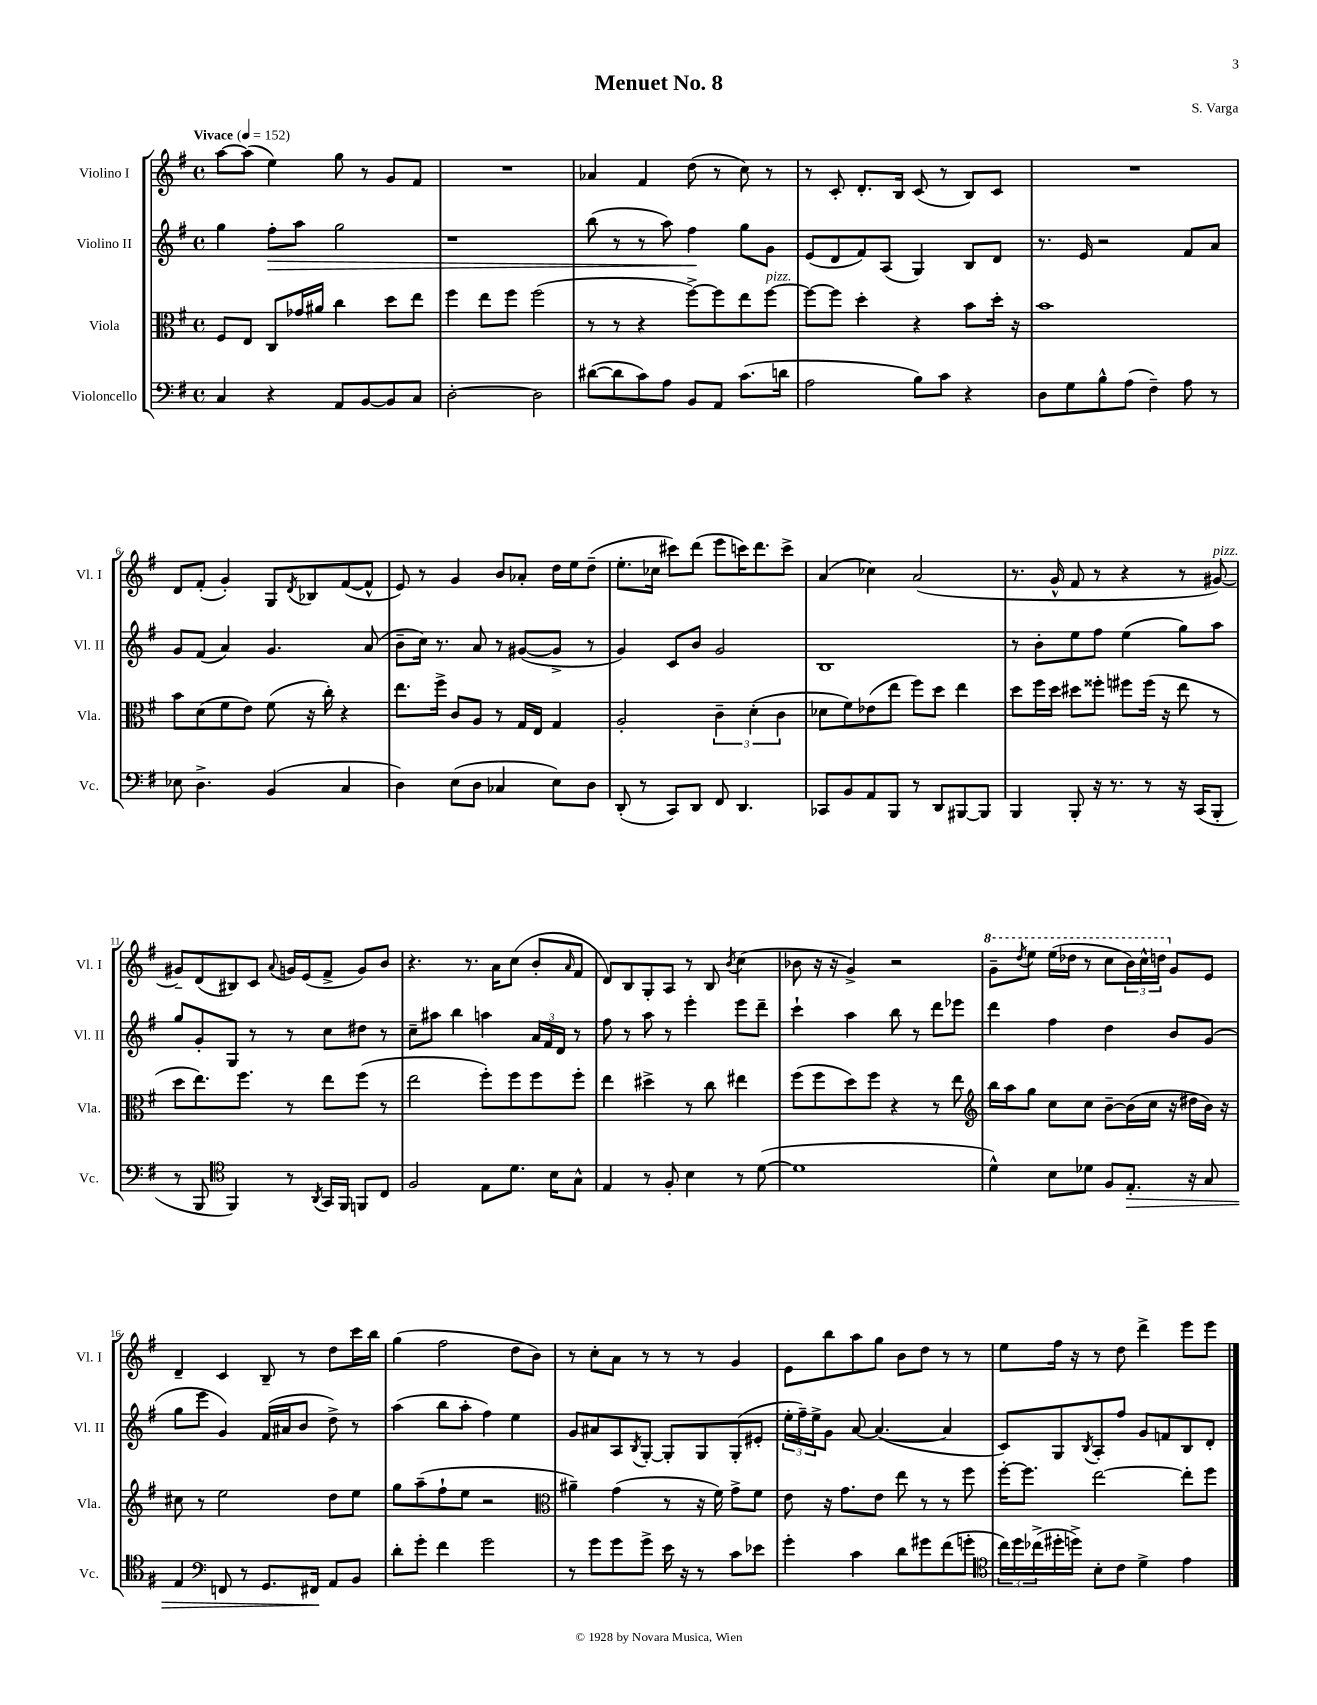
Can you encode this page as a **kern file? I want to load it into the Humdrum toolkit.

**kern	**kern	**kern	**kern
*staff4	*staff3	*staff2	*staff1
*clefF4	*clefC3	*clefG2	*clefG2
*k[f#]	*k[f#]	*k[f#]	*k[f#]
*M4/4	*M4/4	*M4/4	*M4/4
*met(c)	*met(c)	*met(c)	*met(c)
*MM152	*MM152	*MM152	*MM152
4C/	8F#/L	4gg\	[8aa\L
.	8E/J	.	(8aa\]J
4r	8C/L	8ff#'\L	4ee\)
.	16g-/L	8aa\J	.
.	16a#/JJ	.	.
8AA/L	4cc\	2gg\	8gg\
[8BB/	.	.	8r
8BB/]	8dd\L	.	8g/L
8C/J	8ee\J	.	8f#/J
=	=	=	=
[2D'\	4ff#\	1r	1r
.	8ee\L	.	.
.	8ff#\J	.	.
2D\]	(2ff#\	.	.
=	=	=	=
([8d#\L	8r	(8bb\	4a-/
8d#\]	8r	8r	.
8c\)	4r	8r	4f#/
8A\J	.	8aa\)	.
8BB/L	[8ff#^\L)	4ff#\	(8dd\
8AA/J	8ff#\]	.	8r
(8.c\L	8ee\	8gg\L	8cc\)
.	[8ff#\J	8g\J	8r
16d\Jk	.	.	.
=	=	=	=
2A\	8ff#\_L	(8e/L	8r
.	8ff#\]J	8d/	8c'/
.	4dd'\	8f#/)	8.d'/L
.	.	(8A/J	.
.	.	.	16B/Jk
8B\L)	4r	4G/)	(8c/
8c\J	.	.	8r
4r	8b\L	8B/L	8B/L)
.	16dd'\Jk	8d/J	8c/J
.	16r	.	.
=	=	=	=
8D\L	1b	8.r	1r
8G\	.	.	.
.	.	16e/	.
8B^^\	.	2r	.
(8A\J	.	.	.
4F#~\)	.	.	.
8A\	.	8f#/L	.
8r	.	8a/J	.
=	=	=	=
8E-\	8b\L	8g/L	8d/L
4.D^\	(8d\	(8f#/J	(8f#'/J
.	8f#\	4a/)	4g'/)
.	8e\J)	.	.
(4BB/	(8f#\	4.g/	8G/L
.	.	.	8qd/
.	16r	.	8B-/
.	16cc'\)	.	.
4C/	4r	.	([8f#/
.	.	(8a/	8f#^^/]J
=	=	=	=
4D\)	8.ee\L	8b~\L	8e/)
.	.	16cc\Jk)	8r
.	16ff#^\Jk	8.r	.
(8E\L	8c/L	.	4g/
8D\J	8A/J	8a/	.
4C-/	8r	8r	8b/L
.	16G/LL	([8g#/L	8a-'/J
.	16E/JJ	.	.
8E\L)	4G/	8g#^/]J	16dd\LL
.	.	.	16ee\J
8D\J	.	8r	(8dd~\J
=	=	=	=
(8DD'/	2A'/	4g/)	8.ee'\L
8r	.	.	.
.	.	.	16cc-\Jk
8CC/L)	.	8c/L	8ccc#\L)
8DD/J	.	8b/J	(8ddd\J
8FF#/	6c~\	2g/	8eee\L
4.DD/	.	.	16ccc\K)
.	(6d'\	.	.
.	.	.	8.ddd\
.	6c\	.	.
.	.	.	8ccc^\J
=	=	=	=
8CC-/L	8d-\L	1B	(4a/
8BB/	8f#\)	.	.
8AA/	(8e-\	.	4cc-\)
8BBB/J	8ee\J	.	.
8r	8ff#\L)	.	(2a/
8DD/L	8dd\J	.	.
[8BBB#/	4ee\	.	.
8BBB#/]J	.	.	.
=	=	=	=
4BBB/	8dd\L	8r	8.r
.	16ff#\L	8b'\L	.
.	16dd\JJ	.	16g^^/
8BBB'/	8dd#\L	8ee\	8f#/
16r	8ff##'\J	8ff#\J	8r
8.r	.	.	.
.	8ff#\L	(4ee\	4r
8r	(16ff#\Jk	.	.
.	16r	.	.
16r	8ee\	8gg\L)	8r
(16CC/LK	.	.	.
8BBB'/J	8r	8aa\J	[8g#/)
=	=	=	=
8r	8dd\L	8gg/L	8g#~/]L
8BBB/	8.ee\)	8g'/	(8d/
*clefC4	*	*	*
4FF#/)	.	8G/J	8B#/)
.	8.ff#\J	.	.
.	.	8r	8c/J
.	.	.	8qqa/
8r	8r	8r	16g/LL
.	.	.	(16e/J
8qAA/	.	.	.
16GG/LL	8ee\L	8cc\L	8f#^/J
16FF#/JJ	.	.	.
8FF/L	(8ff#\J	8dd#\J	8g/L)
8C/J	8r	8r	8b/J
=	=	=	=
2F#/	2ee\	8cc~\L	4.r
.	.	8aa#\J	.
.	.	4bb\	.
.	.	.	8.r
8E\L	8ff#'\L)	4aa\	.
.	.	.	16a\LK
8.d\J	8ff#\	.	(8cc\J
.	8ff#\	24a/LL	8b'/L
.	.	24f#/	.
16B\LK	.	.	.
.	.	24d/JJ	.
.	.	.	16qqa/
8G^^\J	8ff#'\J	8r	8f#/J
=	=	=	=
4E/	4ee\	8ff#\	8d/L)
.	.	8r	8B/
8r	4dd#^\	8aa\	8G'/
8F#'/	.	8r	8A/J
4B\	8r	4eee'\	8r
.	8cc\	.	8B/
.	.	.	8qb/
8r	4ee#\	8eee\L	(4cc\
([8d\	.	8ddd~\J	.
=	=	=	=
1d]	(8ff#\L	4ccc`\	8b-\
.	8ff#\	.	16r
.	.	.	16r
.	8dd\)	4aa\	4g^/)
.	8ff#\J	.	.
.	4r	8bb\	2r
.	.	8r	.
.	8r	8ddd\L	.
.	8ee\	8eee-\J	.
=	=	=	=
*	*clefG2	*	*
4d^^\)	16bb\LL	4ddd\	8gg~\L
.	16aa\J	.	.
.	.	.	8qddd/
.	8gg\J	.	8eee\J
8B\L	8cc\L	4ff#\	(16eee\LL
.	.	.	16ddd-\JJ
8d-\J	8cc\J	.	8r
8F#/L	[8b~\L	4dd\	8ccc\L
8.E'/J	(16b\]L	.	24bb\L)
.	.	.	24ccc^^\
.	16cc\JJ	.	.
.	.	.	24ddd\JJ
.	16r	8b/L	8g/L
16r	16dd#\LL	.	.
8G/	16b\JJ)	(8g/J	8e/J
.	16r	.	.
=	=	=	=
4E/	8cc#\	8gg\L	4d~/
.	8r	8eee\J	.
*clefF4	*	*	*
8FF/	2ee\	4g/)	4c/
8r	.	.	.
8.GG/L	.	(16f#/LL	8B~/
.	.	16a#/J	.
.	.	8b/J	8r
16FF#/Jk	.	.	.
8AA/L	8dd\L	8dd^\)	8dd\L
8BB/J	8ee\J	8r	16ccc\L
.	.	.	16bb\JJ
=	=	=	=
8d'\L	8gg\L	(4aa\	(4gg\
8g'\J	(8aa~\	.	.
4f#\	8ff#`\	8bb\L	2ff#\
.	8ee\J	8aa'\J	.
2g\	2r	4ff#\)	.
.	.	4ee\	8dd\L
.	.	.	8b\J)
=	=	=	=
*	*clefC3	*	*
8r	4a#~\)	8g/L	8r
8g\L	.	8a#/	8cc'\L
8g\	(4g\	8A/	8a\J
.	.	8qB/	.
8g^\J	.	[8G'/J	8r
16e\	8r	8G'/]L	8r
16r	.	.	.
8r	16r	8G/	8r
.	16f#\)	.	.
8c\L	8g^\L	(8G'/	4g/
8e-\J	8f#\J	8e#'/J	.
=	=	=	=
4g'\	8e\	24ee'\LL	8e\L
.	.	24ff#~\)	.
.	.	24ee^\J	.
.	16r	8g\J	8bb\
.	8.g\L	.	.
4c\	.	[8a/	8aa\
.	8e\J	(4.a/_	8gg\J
8d\L	8ee\	.	8b\L
8g#\	8r	.	8dd\J
(8f#\	8r	4a/]	8r
8g'\J	8ff#\	.	8r
=	=	=	=
*clefC4	*	*	*
24cc\LL)	[16ff#'\LK	8c/L)	8ee\L
24dd\	.	.	.
.	8.ff#\]J	.	.
(24cc-^\	.	.	.
16dd#'\	.	8G/	16ff#\Jk
16dd^\JJ)	.	.	16r
.	.	8qB/	.
8B'\L	[2ee\	8A'/	8r
8c\J	.	8ff#/J	8dd\
4d^\	.	8g/L	4ddd^\
.	.	8f/	.
4e\	8ee'\]L	8B/	8eee\L
.	8ff#\J	8d'/J	8eee\J
==	==	==	==
*-	*-	*-	*-
